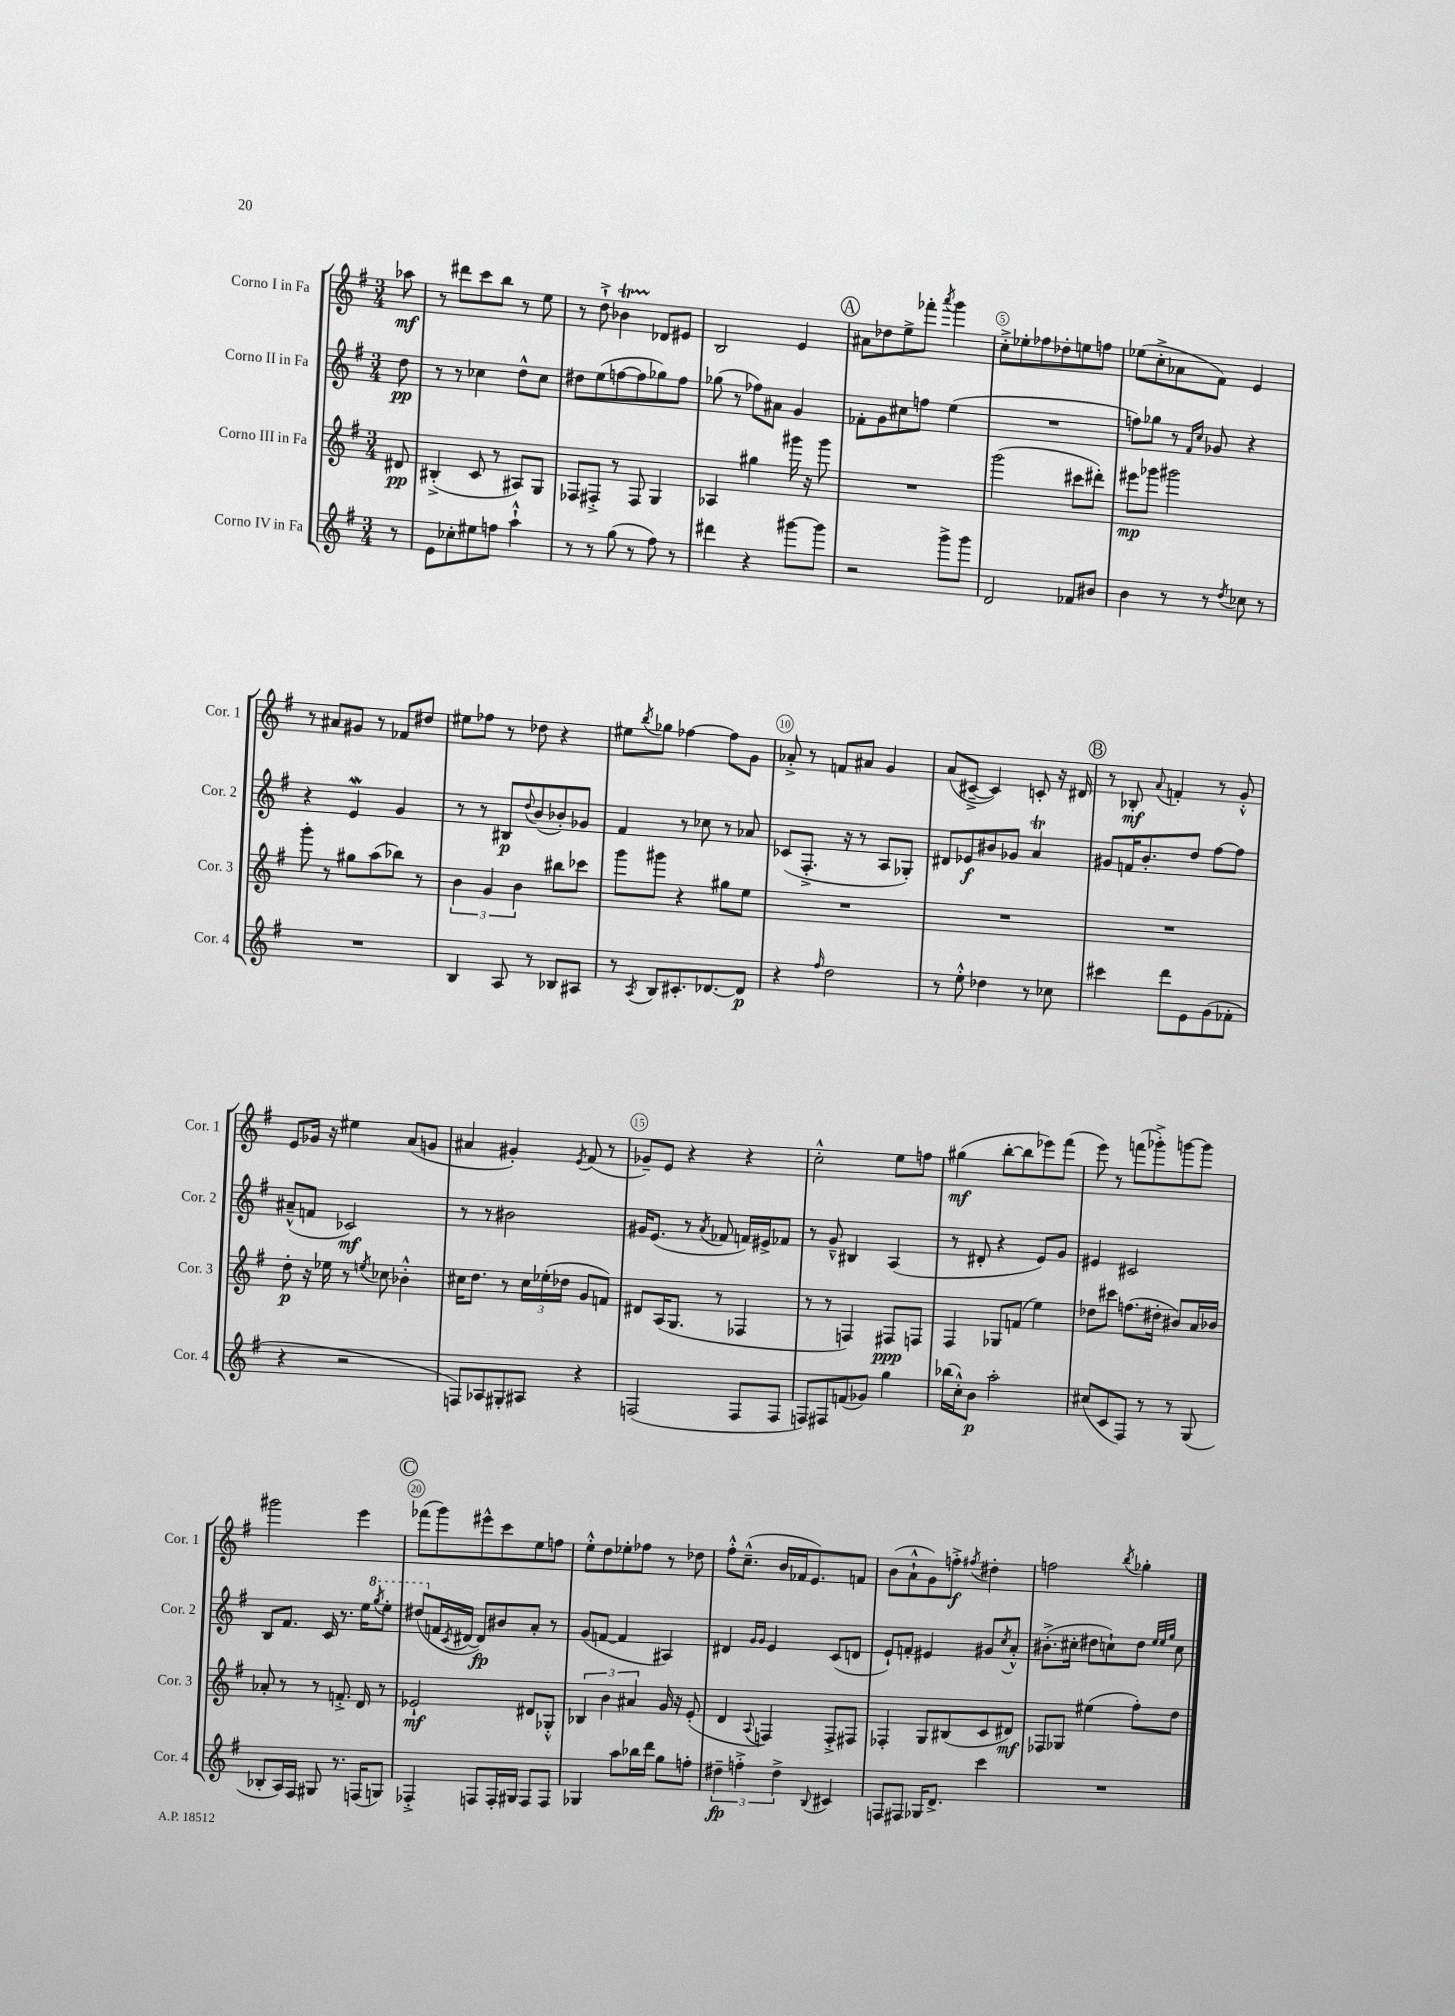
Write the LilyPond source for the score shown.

<<
\new StaffGroup <<
\new Staff = "s0" \with { instrumentName = "Corno I in Fa" shortInstrumentName = "Cor. 1" } {
    \clef treble \key g \major \numericTimeSignature \time 3/4 \partial 8
    aes''8\mf |
    r8 dis'''8 c'''8 b''8 r8 e''8 |
    r8 d''8-!-> bes'4\startTrillSpan des'8\stopTrillSpan eis'8 |
    b2 e'4 |
    \mark \markup { \circle "A" } ais'8 des''8 e''8-> fes'''8-. \acciaccatura { a'''8 } g'''4 |
    c''8-.-> ees''8-. fes''8 des''8-. e''8 f''8 |
    ees''8( c''8-.-> aes'8 fis'8) e'4 |
    r8 ais'8 gis'8 r8 fes'8 dis''8 |
    eis''8 fes''8 r8 des''8 r4 |
    eis''8 \acciaccatura { b''8 } ges''8 fes''4~ fes''8 g'8 |
    aes'8-.-> r8 f'8 ais'8 g'4 |
    a'8( cis'8~---> cis'4) c'8-. r16 dis'16 |
    \mark \markup { \circle "B" } r8 bes8-.\mf \appoggiatura { a'8 } f'4-. r8 g'8-.-^ |
    e'8 ges'16 r16 eis''4 a'8( g'8 |
    ais'4 gis'4-.) \acciaccatura { e'8 } fis'8( r8 |
    ges'8--) e'8 r4 r4 |
    c''2-.-^ e''8 f''8 |
    gis''4\mf( b''8~-. b''8 ees'''8) fis'''8( |
    e'''8) r8 f'''8( ges'''8-.->) g'''8~ g'''8 |
    gis'''2 e'''4 |
    \mark \markup { \circle "C" } fes'''8( g'''8) eis'''8-^ c'''8 e''8 f''8 |
    e''8-.-^ d''8 ees''8-. fes''8 r8 des''8 |
    fis''8-.-^ c''8.---^( b'16 fes'16 e'8.) f'8 |
    b'8( a'8-!-^ g'8) f''8-.->\f \acciaccatura { fis''8 } dis''4-. |
    f''2 \acciaccatura { b''8 } ges''4-. \bar "|." |
}
\new Staff = "s1" \with { instrumentName = "Corno II in Fa" shortInstrumentName = "Cor. 2" } {
    \clef treble \key g \major \numericTimeSignature \time 3/4 \partial 8
    d''8\pp |
    r8 r8 ces''4 d''8-^ ces''8 |
    dis''8 e''8( f''8~ f''8 ges''8) f''8 |
    ges''8( r8 fes''8) ais'8 g'4 |
    \mark \markup { \circle "A" } fes'8-. g'8 cis''8 f''8 e''4( |
    R2. |
    f''8) ges''8 r8 \grace { fis'16 c''16 } ges'8 r4 |
    r4 e'4\mordent g'4 |
    r8 r8 bis8\p \appoggiatura { d''8 } b'8( bes'8-.) ges'8 |
    fis'4 r8 ces''8 r8 aes'8 |
    ces'8( fis8.-.-> r16 r8 a8 ges8-.) |
    dis'8 ees'8\f bis'8 ges'8 a'4\trill |
    \mark \markup { \circle "B" } gis'8 f'16 b'8.-. d''8 fis''8~ fis''8 |
    ais'8---^( f'8 ces'2\mf) |
    r8 r8 bis'2 |
    gis'16 e'8.( r8 \acciaccatura { a'8 } fes'8 f'16) eis'16-> fes'8 |
    r8 g'8---^ bis4 a4( |
    r8 dis'8-. r4 e'8) g'8 |
    eis'4 cis'2 |
    b8 fis'8. c'16 r8. e''16 \ottava #1 \acciaccatura { g'''8 } e'''8-. |
    \mark \markup { \circle "C" } dis'''8( \ottava #0 f'16 \acciaccatura { c'8 } dis'16~ dis'8\fp) bis'8 a'8-. r8 |
    g'8( f'8~ f'4 ais4) |
    dis'4 \grace { g'16 g'16 } e'4 c'8( d'8 |
    e'8-!) f'8-. eis'4 gis'8 \acciaccatura { c''8 } a'8-.-^ |
    bis'8.-.->( cis''16-. dis''8 c''8-!) dis''8 \grace { e''32 e''32 g''32 } c''8 \bar "|." |
}
\new Staff = "s2" \with { instrumentName = "Corno III in Fa" shortInstrumentName = "Cor. 3" } {
    \clef treble \key g \major \numericTimeSignature \time 3/4 \partial 8
    dis'8\pp |
    bis4-.->( c'8 r8 ais8) g8 |
    fes8 fis8-.-> r8 fis8 g4 |
    aes4 gis''4 gis'''16 r16 gis'''8 |
    \mark \markup { \circle "A" } R2. |
    g'''2( cis'''8 dis'''8-.) |
    eis'''8\mp ges'''8 gis'''2 |
    g'''8-. r8 gis''8 a''8( bes''8) r8 |
    \tuplet 3/2 { b'4 g'4 b'4 } bis''8 ces'''8 |
    g'''8 gis'''8 r4 gis''8 e''8 |
    R2. |
    R2. |
    \mark \markup { \circle "B" } R2. |
    d''8-.\p r16 ees''16 r8 \acciaccatura { e''8 } ces''8 bes'4-.-^ |
    cis''16 d''8. r8 \tuplet 3/2 { cis''16 ees''16-.( des''16 } g'8 f'8) |
    dis'8 a16( g8. r8 fes4 |
    r8 r8 f4) fis8\ppp f8 |
    fis4 ges8 f'8( e''4) |
    des''8 cis'''8 f''8.( dis''16-. bis'8) a'16 bes'16 |
    aes'8-. r8 r8 f'8.-.-> d'16 r8 |
    \mark \markup { \circle "C" } ees'2-!\mf dis'8 ges8-.-^ |
    \tuplet 3/2 { bes4 b'4 ais'4 } g'16 r16 e'8-.( |
    d'4 \appoggiatura { a8 } f4) f8-.-> fis8 |
    fes4-. g8 bis8( c'8 dis'8\mf) |
    fes8 ges8 eis''4( fis''8-.) d''8 \bar "|." |
}
\new Staff = "s3" \with { instrumentName = "Corno IV in Fa" shortInstrumentName = "Cor. 4" } {
    \clef treble \key g \major \numericTimeSignature \time 3/4 \partial 8
    r8 |
    e'8 ces''8-. eis''8 f''8 a''4-!-^ |
    r8 r8 g''8( r8 fis''8) r8 |
    dis'''4 r4 gis'''8~ gis'''8 |
    \mark \markup { \circle "A" } r2 g'''8-> g'''8 |
    d'2 fes'8 bis'8 |
    b'4 r8 r8 \acciaccatura { d''8 } ces''8 r8 |
    R2. |
    b4 a8 r8 bes8 ais8 |
    r8 \acciaccatura { a8 } b8 cis'8.-. des'8.~ des'8\p |
    r4 \grace { fis''16 } d''2 |
    r8 e''8-.-^ des''4 r8 ces''8 |
    \mark \markup { \circle "B" } cis'''4 d'''8 e'8 g'8( fes'8-. |
    r4 r2 |
    f8) aes8 gis8-. ais8 r4 |
    f2( f8 f8 |
    f8) fis8 f'8( ges'8) g''4 |
    bes''16( c''16-.-^) b'8\p a''2-. |
    cis''8( c'8 fis8) r8 r8 g8( |
    bes8-. a16) fis16 gis8 r8. f16( g8) |
    \mark \markup { \circle "C" } fes4-.-> f8 f16-. gis16 f8 f8 |
    ges4 a''8 bes''16 d'''16 g''8 f''8-. |
    \tuplet 3/2 { dis''4--\fp f''4-.-> dis''4-> } \appoggiatura { b8 } cis'4 |
    f8 fis8 ges16 d'8.-> c'''4 |
    R2. \bar "|." |
}
>>
>>
\layout { \context { \Score \override BarNumber.break-visibility = ##(#f #t #t) barNumberVisibility = #(every-nth-bar-number-visible 5) \override BarNumber.stencil = #(make-stencil-circler 0.1 0.3 ly:text-interface::print) } }
